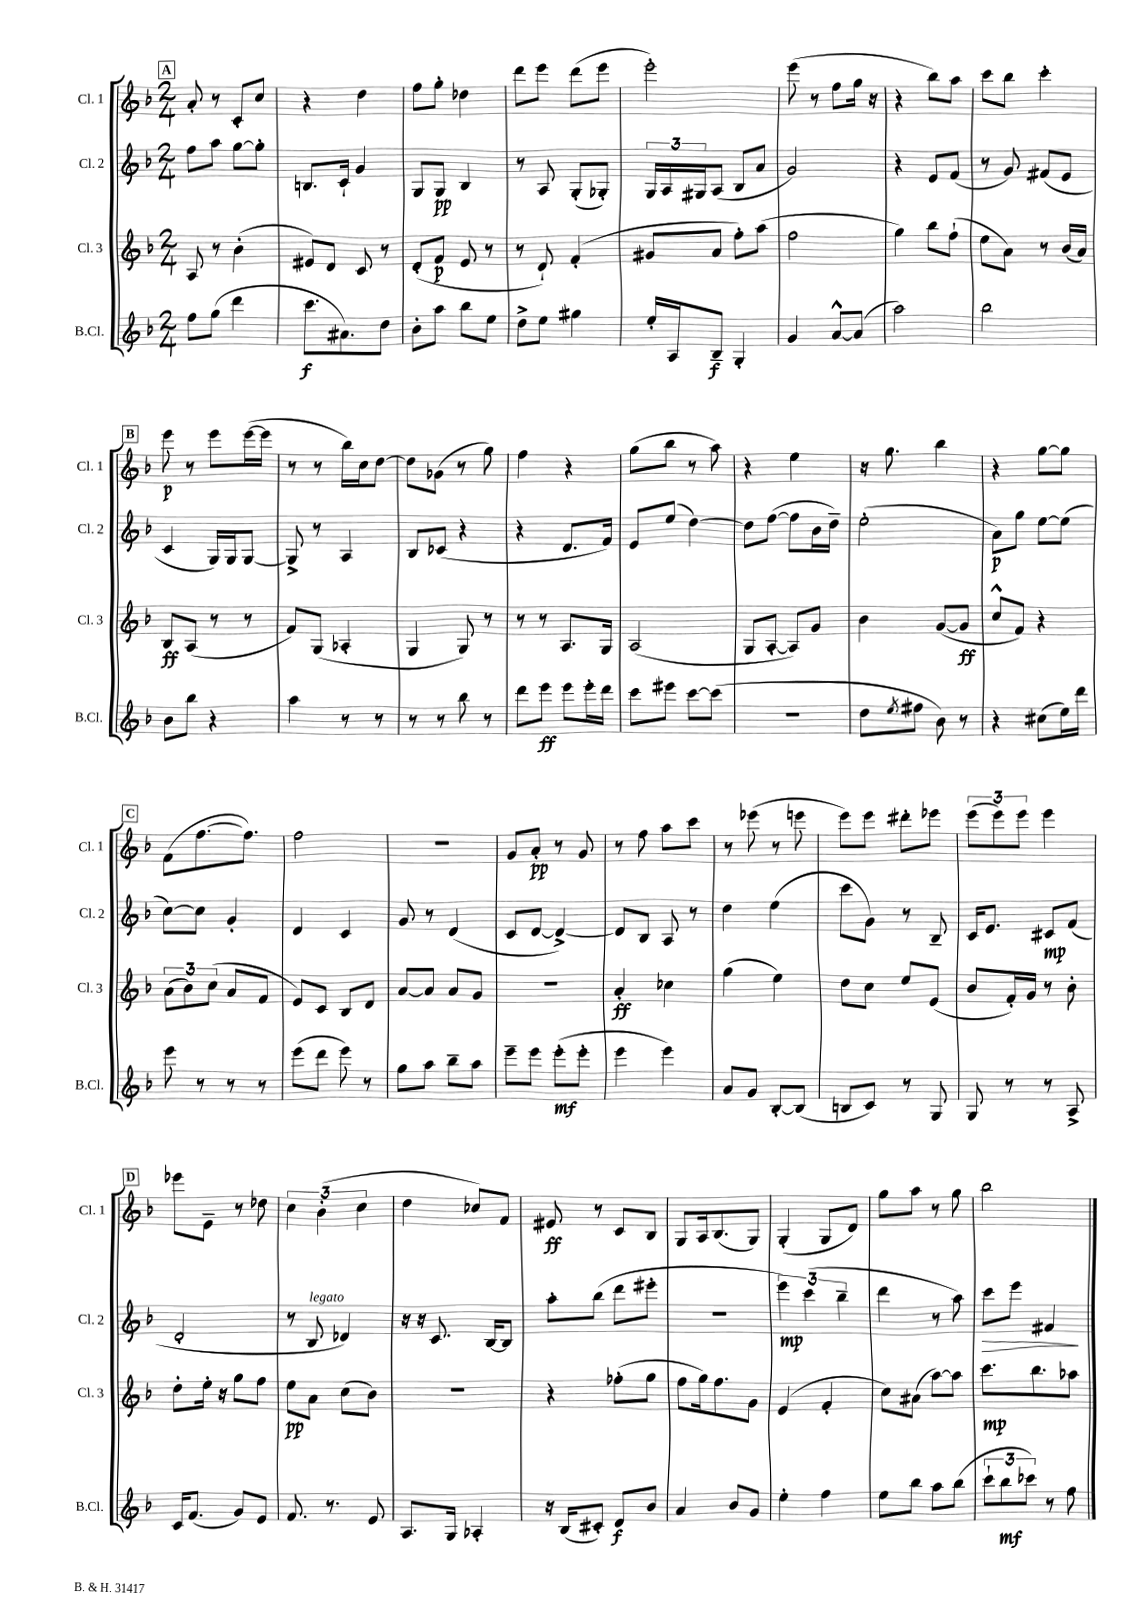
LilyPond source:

<<
\new StaffGroup <<
\new Staff = "s0" \with { instrumentName = "Cl. 1" shortInstrumentName = "Cl. 1" } {
    \clef treble \key f \major \numericTimeSignature \time 2/4
    \mark \markup { \box "A" } a'8-. r8 c'8-. c''8 |
    r4 d''4 |
    f''8 g''8-. des''4 |
    d'''8 e'''8 d'''8( e'''8 |
    e'''2-.) |
    e'''8( r8 f''8 g''16 r16 |
    r4 bes''8) a''8 |
    c'''8 bes''8 c'''4-. |
    \mark \markup { \box "B" } e'''8\p r8 e'''8 e'''16~( e'''16 |
    r8 r8 bes''16) c''16 d''8~ |
    d''8 ges'8( r8 g''8) |
    f''4 r4 |
    g''8( bes''8 r8 a''8) |
    r4 e''4 |
    r16 g''8. bes''4 |
    r4 g''8~ g''8 |
    \mark \markup { \box "C" } f'8( f''8.~ f''8.) |
    f''2 |
    R2 |
    g'8 a'8-.\pp r8 g'8 |
    r8 f''8 a''8 c'''8 |
    r8 ees'''8( r8 e'''8 |
    e'''8) e'''8 dis'''8-. ees'''8 |
    \tuplet 3/2 { e'''8( e'''8) e'''8 } e'''4 |
    \mark \markup { \box "D" } ees'''8 e'8-- r8 des''8 |
    \tuplet 3/2 { c''4 bes'4-.( c''4 } |
    d''4 ces''8) f'8 |
    eis'8\ff r8 c'8 bes8 |
    g8 a16 bes8.( g8) |
    g4-.( g8 d'8) |
    g''8 a''8 r8 g''8 |
    bes''2 \bar "|." |
}
\new Staff = "s1" \with { instrumentName = "Cl. 2" shortInstrumentName = "Cl. 2" } {
    \clef treble \key f \major \numericTimeSignature \time 2/4
    \mark \markup { \box "A" } f''8 a''8 g''8~ g''8-. |
    b8. c'16-! g'4 |
    g8 g8\pp bes4 |
    r8 a8 g8-.( ges8-.) |
    \tuplet 3/2 { g16 a16 gis16 } a8( bes8 a'8 |
    g'2) |
    r4 e'8 f'8( |
    r8 g'8) fis'8( e'8 |
    \mark \markup { \box "B" } c'4 g16) g16 g8~ |
    g8-> r8 a4 |
    bes8 ces'8( r4 |
    r4 d'8. f'16) |
    e'8 e''8( d''4~) |
    d''8 f''8~( f''8 bes'16 d''16--) |
    e''2-.( |
    a'8\p) g''8 e''8~ e''8( |
    \mark \markup { \box "C" } c''8~) c''8 g'4-. |
    d'4 c'4 |
    g'8 r8 d'4( |
    c'8 d'8~ d'4~->) |
    d'8 bes8 a8 r8 |
    d''4 e''4( |
    c'''8 g'8) r8 bes8-- |
    c'16 e'8. cis'8\mp f'8( |
    \mark \markup { \box "D" } d'2-. |
    r8 bes8^\markup { \italic "legato" } des'4) |
    r16 r16 c'8. bes16~ bes8 |
    a''8-. bes''8( d'''8 eis'''8-. |
    R2 |
    \tuplet 3/2 { e'''4\mp) c'''4( bes''4-- } |
    d'''4 r8 a''8) |
    c'''8\> e'''8 fis'4\! \bar "|." |
}
\new Staff = "s2" \with { instrumentName = "Cl. 3" shortInstrumentName = "Cl. 3" } {
    \clef treble \key f \major \numericTimeSignature \time 2/4
    \mark \markup { \box "A" } a8 r8 bes'4-.( |
    eis'8) d'8 c'8 r8 |
    d'8-.( f'8\p e'8 r8 |
    r8 d'8-!) f'4-.( |
    gis'8 a'8 f''8-.) a''8( |
    f''2 |
    g''4) bes''8 f''8-!( |
    e''8 a'8) r8 bes'16( a'16) |
    \mark \markup { \box "B" } bes8\ff a8( r8 r8 |
    f'8) g8( aes4-. |
    g4 g8) r8 |
    r8 r8 a8. g16 |
    a2( |
    g8 a8~-. a8) g'8 |
    bes'4 g'8~( g'8\ff |
    c''8-^ f'8) r4 |
    \mark \markup { \box "C" } \tuplet 3/2 { a'8( bes'8) c''8( } a'8 f'8 |
    e'8) c'8 bes8 d'8 |
    a'8~ a'8 a'8 g'8 |
    R2 |
    a'4-.\ff ces''4 |
    g''4( e''4) |
    d''8 c''8 e''8 e'8( |
    bes'8 f'16-.) g'16 r8 bes'8-. |
    \mark \markup { \box "D" } d''8-. e''16-. r16 g''8 f''8 |
    e''8\pp a'8 c''8( bes'8) |
    R2 |
    r4 fes''8-.( g''8 |
    f''8 g''16) f''8. g'8 |
    e'4( f'4-. |
    c''8) ais'8( a''8~) a''8 |
    c'''8.\mp bes''8. aes''8 \bar "|." |
}
\new Staff = "s3" \with { instrumentName = "B.Cl." shortInstrumentName = "B.Cl." } {
    \clef treble \key f \major \numericTimeSignature \time 2/4
    \mark \markup { \box "A" } f''8 g''8( d'''4 |
    c'''8.\f ais'8.) d''8 |
    bes'8-. a''8 bes''8 e''8 |
    d''8-> e''8 gis''4 |
    e''16-. a16 bes8--\f g4-. |
    g'4 a'8~-^ a'8( |
    a''2) |
    bes''2 |
    \mark \markup { \box "B" } bes'8 bes''8 r4 |
    a''4 r8 r8 |
    r8 r8 bes''8 r8 |
    d'''8 e'''8\ff e'''8 e'''16-. d'''16 |
    c'''8 eis'''8 c'''8~ c'''8( |
    r2 |
    d''8 \acciaccatura { e''8 } fis''8 bes'8) r8 |
    r4 cis''8( e''16) d'''16 |
    \mark \markup { \box "C" } e'''8 r8 r8 r8 |
    e'''8( d'''8 e'''8) r8 |
    g''8 a''8 bes''8-- a''8 |
    e'''8-- e'''8 e'''8-.\mf( e'''8-. |
    e'''4 e'''4) |
    a'8 g'8 bes8~-. bes8( |
    b8 c'8) r8 g8 |
    g8 r8 r8 a8-> |
    \mark \markup { \box "D" } c'16 f'8.( g'8) e'8 |
    f'8. r8. e'8 |
    a8. g16 aes4-. |
    r16 bes16( cis'8-.) d'8\f bes'8 |
    a'4 bes'8 g'8 |
    e''4-. f''4 |
    e''8 bes''8 a''8 bes''8( |
    \tuplet 3/2 { c'''8-! bes''8\mf ces'''8) } r8 f''8 \bar "|." |
}
>>
>>
